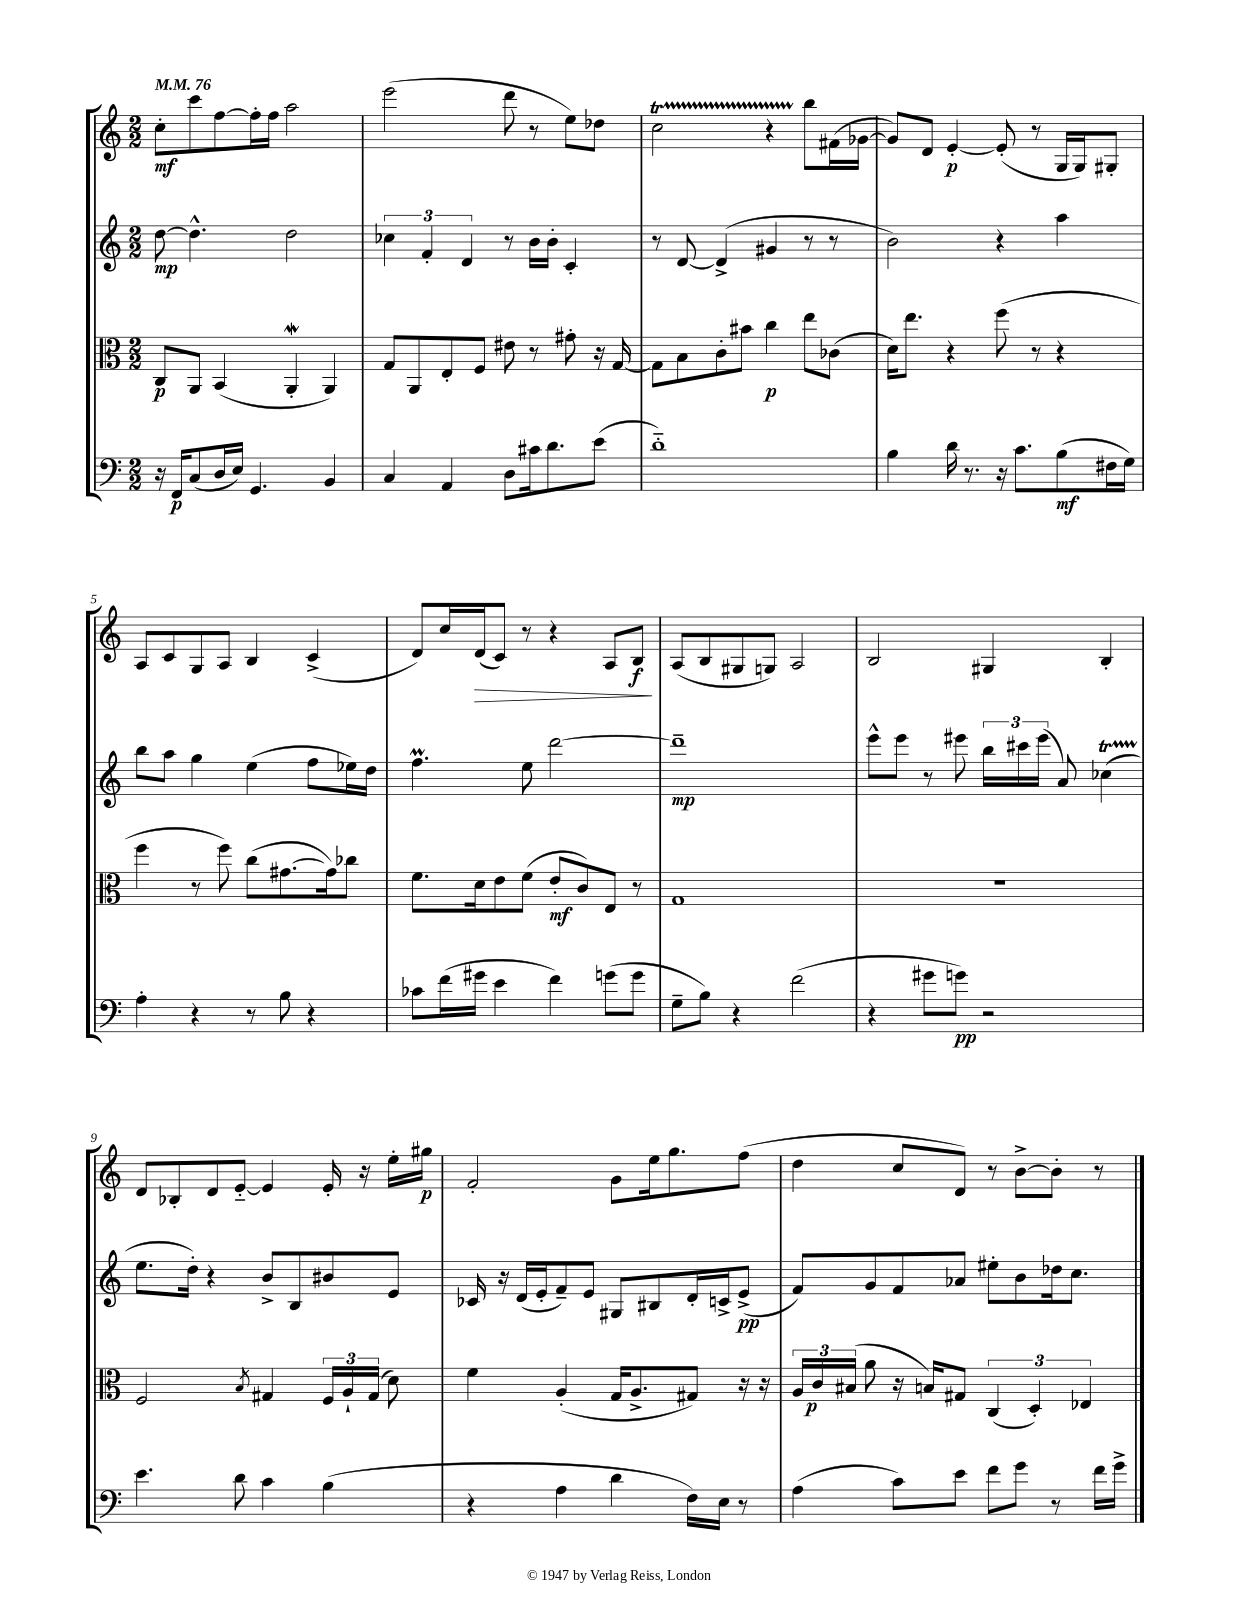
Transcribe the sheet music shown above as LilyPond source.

<<
\new StaffGroup <<
\new Staff = "s0" {
    \clef treble \key c \major \numericTimeSignature \time 2/2 \tempo 4 = 76
    \autoBeamOff c''8[-.\mf c'''8 f''8~ f''16-. f''16] a''2 |
    e'''2( d'''8 r8 e''8[) des''8] |
    c''2\startTrillSpan r4 b''8[\stopTrillSpan fis'16( ges'16]~ |
    ges'8[) d'8] e'4~-.\p e'8-.( r8 g16[ g16) gis8]-. |
    a8[ c'8 g8 a8] b4 c'4->( |
    d'8[) c''16 d'16\>( c'8]) r8 r4 a8[ b8]\f\! |
    a8[( b8 gis8 g8]) a2 |
    b2 gis4 b4-. |
    d'8[ bes8-. d'8 e'8]~-_ e'4 e'16-. r16 e''16[-. gis''16]\p |
    f'2-. g'8[ e''16 g''8. f''8]( |
    d''4 c''8[ d'8]) r8 b'8[~-> b'8]-. r8 \bar "|." |
}
\new Staff = "s1" {
    \clef treble \key c \major \numericTimeSignature \time 2/2
    \autoBeamOff d''8~\mp d''4.-^ d''2 |
    \tuplet 3/2 { ces''4 f'4-. d'4 } r8 b'16[ b'16]-. c'4-. |
    r8 d'8~ d'4->( gis'4 r8 r8 |
    b'2) r4 a''4 |
    b''8[ a''8] g''4 e''4( f''8[ ees''16) d''16] |
    f''4.\prall e''8 d'''2~ |
    d'''1--\mp |
    e'''8[-^ e'''8] r8 eis'''8 \tuplet 3/2 { b''16[ cis'''16 eis'''16]( } a'8) ces''4\startTrillSpan( |
    e''8.[\stopTrillSpan d''16]-.) r4 b'8[-> b8 bis'8 e'8] |
    ces'16 r16 d'16[( e'16-. f'8--) e'8] gis8[ bis8 d'16-. c'16-> e'8]->\pp( |
    f'8[) g'8 f'8 aes'8] eis''8[-. b'8 des''16 c''8.] \bar "|." |
}
\new Staff = "s2" {
    \clef alto \key c \major \numericTimeSignature \time 2/2
    \autoBeamOff c8[\p a,8] b,4( a,4-.\mordent a,4) |
    g8[ a,8 e8-. f8] eis'8 r8 gis'8-. r16 g16~ |
    g8[ b8 c'8-. bis'8] c''4\p e''8[ ces'8]( |
    d'16[) e''8.] r4 f''8( r8 r4 |
    f''4 r8 f''8) c''8[( gis'8.~ gis'16) ces''8] |
    f'8.[ d'16 e'8 f'8]( e'8[-.\mf c'8) e8] r8 |
    g1 |
    R1 |
    f2 \acciaccatura { b8 } gis4 \tuplet 3/2 { f16[ a16-! gis16]( } d'8) |
    f'4 a4-.( g16[ a8.-> gis8]) r16 r16 |
    \tuplet 3/2 { a16[ c'16\p bis16]( } a'8 r16 b16[) gis8] \tuplet 3/2 { c4( d4-.) ees4 } \bar "|." |
}
\new Staff = "s3" {
    \clef bass \key c \major \numericTimeSignature \time 2/2
    \autoBeamOff r16 f,16[\p c8( d16 e16]) g,4. b,4 |
    c4 a,4 d8[ cis'16 d'8. e'8]( |
    d'1-_) |
    b4 d'16 r8. r16 c'8.[ b8\mf( fis16 g16]) |
    a4-. r4 r8 b8 r4 |
    ces'8[ f'16( gis'16] e'4 f'4) g'8[( g'8] |
    g8[-- b8]) r4 f'2( |
    r4 gis'8[ g'8]\pp) r2 |
    e'4. d'8 c'4 b4( |
    r4 a4 d'4 f16[) e16] r8 |
    a4( c'8[) e'8] f'8[ g'8] r8 f'16[ g'16]-> \bar "|." |
}
>>
>>
